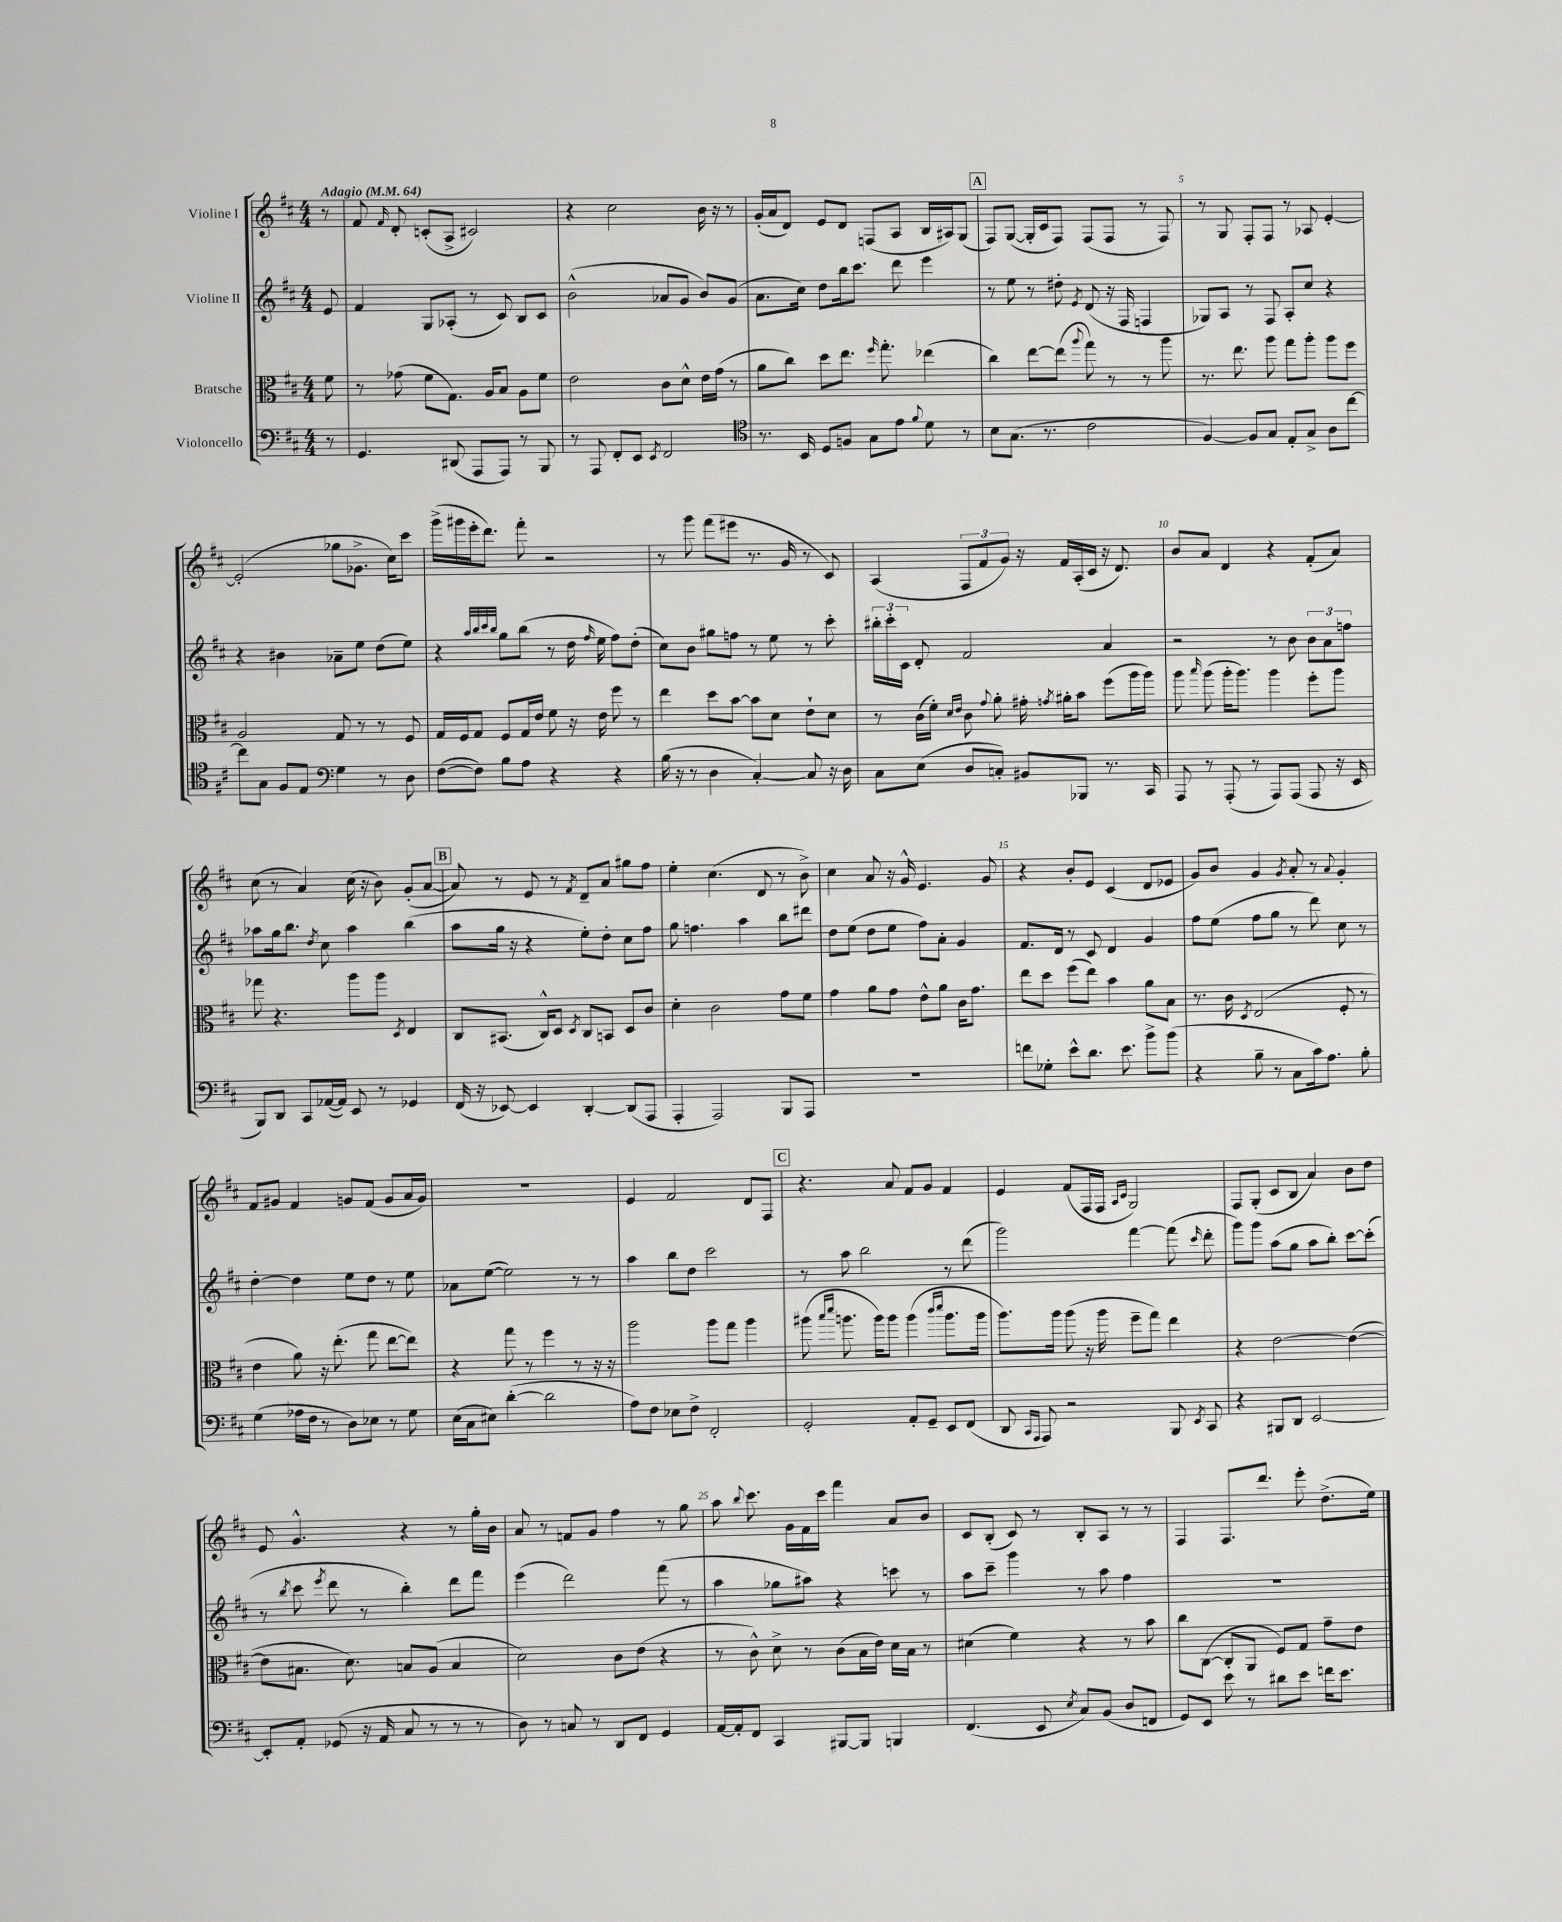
<<
\new StaffGroup <<
\new Staff = "s0" \with { instrumentName = "Violine I" } {
    \clef treble \key d \major \numericTimeSignature \time 4/4 \partial 8 \tempo "Adagio" 4 = 64
    \autoBeamOff r8 |
    fis'8 \grace { fis'16 } d'8-. c'8[-.( a8]-> cis'2) |
    r4 cis''2 b'16 r16 r8 |
    g'16[-.( a'16 d'8]) e'8[ d'8] f8[( a8] b16[ ais16) g8]( |
    \mark \markup { \box "A" } fis8[) g8]~( g16[-. cis'16 fis8]) fis8[( fis8] r8 fis8) |
    r8 g8 fis8[-. fis8] r8 aes8 e'4~-. |
    e'2-.( ges''8[ ges'8.]-> cis''16[) cis'''8] |
    g'''16[->( gis'''16 e'''16-. d'''8.]) fis'''8-. r2 |
    r8 g'''8 fis'''8[( eis'''8] r8. g'16 r8 cis'8) |
    a4( \tuplet 3/2 { fis8[ fis'8 g'8]) } r16 fis'16[ a16-.( cis'16] r16 d'8.) |
    b'8[ a'8] d'4 r4 fis'8[-.( a'8]) |
    cis''8( r8 a'4) cis''16( r16 b'8) g'8[-.( a'8]~ |
    \mark \markup { \box "B" } a'8) r8 e'8 r8 \acciaccatura { fis'8 } d'8[-- a'8] gis''8[ fis''8] |
    e''4-. cis''4.( d'8 r8 b'8->) |
    cis''4 a'8 r16 g'16-^ e'4. g'8 |
    r4 b'8[-. e'8] cis'4( d'8[ ees'8] |
    g'8[) b'8] g'4 \acciaccatura { g'8 } a'8-. r8 \appoggiatura { a'8 } g'4-. |
    fis'8[ gis'8] fis'4 g'8[ fis'8]( g'8[ a'16 g'16]) |
    R1 |
    e'4 fis'2 d'8[ fis8] |
    \mark \markup { \box "C" } r4. a'8 fis'8[ g'8] fis'4 |
    e'4 fis'8[( fis16 fis16] \grace { a16[ cis'16] } g2) |
    fis8[ g8]-.( cis'8[ b8] a'4) b'8[ d''8] |
    e'8 g'4.-^ r4 r8 g''16[-. b'16] |
    a'8 r8 f'8[ g'8] fis''4 r8 g''8 |
    a''8 \appoggiatura { b''8 } cis'''8. g'16[ fis'16 cis'''16] fis'''4 a'8[ b'8] |
    cis'8[ b8]-.( cis'8) r8 b8[-. a8] r8 r8 |
    fis4 fis8.[ d'''8.] e'''8-. d''8.[->( e''16]) \bar "|." |
}
\new Staff = "s1" \with { instrumentName = "Violine II" } {
    \clef treble \key d \major \numericTimeSignature \time 4/4 \partial 8
    \autoBeamOff e'8 |
    fis'4 g8[ aes8]-.( r8 cis'8) b8[ cis'8] |
    b'2-^( aes'8[ g'8] b'8[) g'8]( |
    a'8.[ cis''16]) d''8[ b''16 cis'''8.] d'''8 e'''4 |
    \mark \markup { \box "A" } r8 e''8 r8 dis''8-. \acciaccatura { e'8 } d'8( r16 fis16 f4 |
    ges8[) a8] r8 fis8 a8[-. cis''8] r4 |
    r4 bis'4 aes'8[-- e''8] d''8[( e''8]) |
    r4 \grace { a''32[ b''32 cis'''32 b''32] } g''8[ b''8]( r8 d''16 \grace { fis''16 } e''16 fis''8[) d''8]-.( |
    cis''8[) b'8] gis''8[ f''8] r8 e''8 r8 cis'''8-. |
    \tuplet 3/2 { bis''16[-. cis'''16-. cis'16] } d'8-. fis'2 a'4 |
    r2 r8 b'8 \tuplet 3/2 { b'8[ a'8 f''8] } |
    aes''8[ g''16 b''8.] \acciaccatura { d''8 } cis''8 aes''4 b''4( |
    \mark \markup { \box "B" } a''8[ g''16] r16 r4 e''8[-.) d''8]-. cis''8[ fis''8] |
    g''8 f''4. a''4 b''8[ dis'''8] |
    d''8[ e''8]( d''8[ e''8] fis''8[) a'8]-. g'4 |
    fis'8.[ d'16] r8 cis'8 d'4 g'4 |
    fis''8[ e''8]( fis''8[ g''8] r8 d'''8) cis''8 r8 |
    d''4~-. d''4 e''8[ d''8] r8 e''8 |
    aes'8[ e''8]~( e''2) r8 r8 |
    a''4 b''8[ d''8] cis'''2 |
    \mark \markup { \box "C" } r8 a''8 b''2 r8 d'''8( |
    g'''2) fis'''4~ fis'''8( \grace { cis'''16 } d'''8-. |
    g'''8[) g'''8] a''8[( g''8] a''8[ b''8]-.) cis'''8[~ cis'''8]-.( |
    r8 \acciaccatura { b''8 } cis'''8 \acciaccatura { e'''8 } d'''8 r8 b''4-.) d'''8[ fis'''8] |
    e'''4( d'''2) fis'''8( r8 |
    a''4 ges''8[ ais''8]) r4 c'''8 r8 |
    a''8[ cis'''8]-- g'''4 r8 a''8 fis''4 |
    R1 \bar "|." |
}
\new Staff = "s2" \with { instrumentName = "Bratsche" } {
    \clef alto \key d \major \numericTimeSignature \time 4/4 \partial 8
    \autoBeamOff fis'8 |
    r8 ges'8( fis'8[ g8.]) a16[ b8] a8[ fis'8] |
    e'2 cis'8[ d'8]-^ e'16[ g'16]( r8 |
    a'8[ cis''8]) d''8[ e''8.] \grace { fis''16 } g''8.-. ees''4( |
    \mark \markup { \box "A" } cis''4) e''8[~ e''8]( \appoggiatura { a''8 } g''8) r8 r8 a''8 |
    r8. e''8. a''8 g''8[ a''8]-. a''8[ fis''8] |
    a2 g8 r8 r8 fis8 |
    g16[ fis16 g8] fis8[ g16 e'16] fis'8 r16 e'16 fis''8 r8 |
    e''4 d''8[ b'8]~ b'8[ d'8] e'8[-! d'8] |
    r8 cis'16[( fis'16]-.) \grace { d'16[ e'16] } cis'8 \appoggiatura { g'8 } a'8-. gis'16-. \acciaccatura { g'8 } ais'16[-. b'8] fis''8[( a''16 a''16]) |
    a''8 \grace { b''16 } a''8( a''16[-. a''8.]) a''4 fis''8[-. a''8] |
    ges''8 r4. a''8[ a''8] \acciaccatura { d8 } e4 |
    \mark \markup { \box "B" } cis8[ bis,8.]( cis16[-^) d8] \acciaccatura { d8 } cis8[ b,8] d8[ cis'8] |
    d'4-. cis'2 g'8[ fis'8] |
    g'4 a'8[ g'8] e'8[-^ a'8] cis'16[ g'8.] |
    e''8[ d''8] fis''8[( e''8]) b'4 a'8[ b8] |
    r8. cis'16 \acciaccatura { d8 } e2( fis8-. r8 |
    e'4 a'8) r16 e''8.-.( g''8 e''8[~ e''8]) |
    r4 g''8 r8 fis''4 r8 r16 r16 |
    a''2 a''8[ g''8] a''4 |
    \mark \markup { \box "C" } ais''8( \grace { b''16[ d'''16] } a''8. a''16[) a''8] a''4( \grace { cis'''16[ d'''16] } a''8.[ a''16] |
    a''8.[) a''16] a''8( r16 a''16 fis''8[-- g''8]) e''4 |
    r4 e'2~ e'4~( |
    e'8[ bis8.] d'8.) b8[ a8]( b4 |
    d'2) cis'8[ e'8]( r4 |
    r8 cis'8-^) d'8-> r8 cis'8[( b16 e'16]) d'16[ b16] r8 |
    dis'4( fis'4) r4 r8 b'8 |
    cis''8[ cis8]~( cis8[-. a,8] fis8[) g8] g'8[-- e'8] \bar "|." |
}
\new Staff = "s3" \with { instrumentName = "Violoncello" } {
    \clef bass \key d \major \numericTimeSignature \time 4/4 \partial 8
    \autoBeamOff r8 |
    g,4. dis,8( a,,8[ a,,8]) r8 b,,8 |
    r8 a,,8 fis,8[-. e,8] \acciaccatura { e,8 } fis,2 |
    \clef tenor r8. b,16 d8[ f8] g8[ e'8] \appoggiatura { fis'8 } d'8 r8 |
    \mark \markup { \box "A" } b8[ g8.]( r8. cis'2 |
    fis4~) fis8[ g8] e8[-. g8]-> a8[ cis''8]~ |
    cis''8[ g8] fis8[ e8] \clef bass g4 r8 d8 |
    fis8[~( fis8]) b8[ a8] r4 r4 |
    b16( r16 r8 d4 cis4~-.) cis8 r16 d16 |
    cis8[ e8]( d8[ c8]-.) bis,8[ bes,,8] r8. cis,16 |
    a,,8 r8 a,,8-.( r8 a,,8[) a,,8]( a,,8 r16 e,16 |
    b,,8[) d,8] cis,8[ aes,16~( aes,16]) e,8 r8 ges,4 |
    \mark \markup { \box "B" } fis,16( r16 ees,8~) ees,4 d,4~-. d,8[( a,,8] |
    a,,4-. a,,2) b,,8[ a,,8] |
    R1 |
    f'8[ ges8]-. e'8[-^ d'8.] e'8. b'8[-> b'8]( |
    r4 b8-- r8 cis8[ cis'16) a8.] b8-. |
    g4( aes16[ fis16] r8 d8[) ees8] r8 g8 |
    e16[( cis16 eis8]) d'4~-.( d'2 |
    a8[) fis8] ees8[ fis8]-> fis,2-. |
    \mark \markup { \box "C" } g,2-. a,8[-. g,8]-- e,8[ fis,8]( |
    d,8 \grace { cis,16[ a,,16] } a,,8) r2 b,,8 \acciaccatura { e,8 } cis,8 |
    r4 bis,,8[ d,8] e,2~ |
    e,8[-. a,8]-. ges,8( r16 a,16 cis8 r8 r8 r8 |
    d8) r8 c8 r8 d,8[ fis,8] g,4 |
    a,16[~ a,16-. fis,8] cis,4 bis,,8[~ bis,,8] b,,4 |
    fis,4.( e,8 \acciaccatura { e8 } cis8[) b,8]( d8[ f,8] |
    g,8[) e,8] e'8 r8 dis'8[ e'8] f'16[ e'8.] \bar "|." |
}
>>
>>
\layout { \context { \Score \override BarNumber.break-visibility = ##(#f #t #t) barNumberVisibility = #(every-nth-bar-number-visible 5) } }
